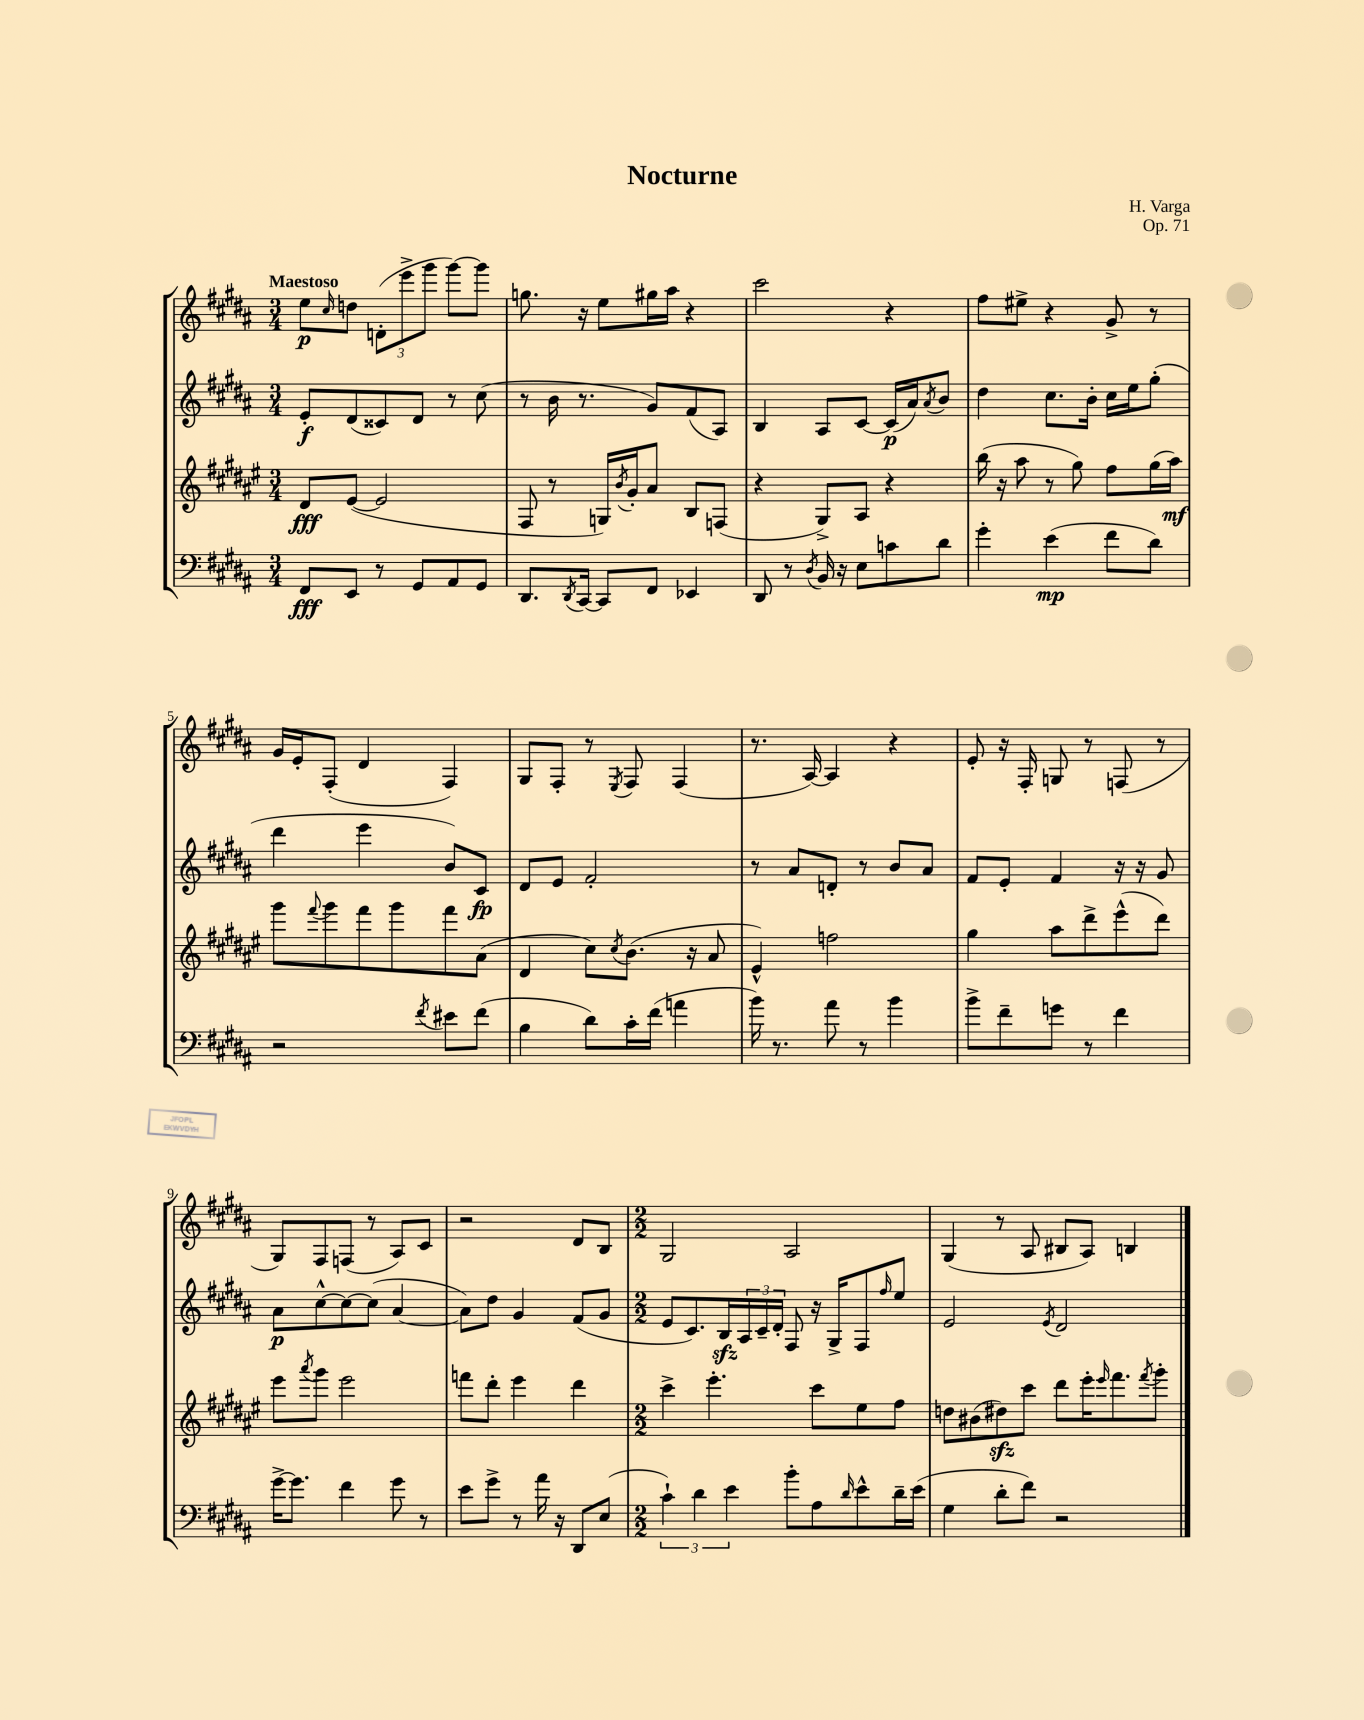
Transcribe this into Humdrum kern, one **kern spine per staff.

**kern	**kern	**kern	**kern
*staff4	*staff3	*staff2	*staff1
*clefF4	*clefG2	*clefG2	*clefG2
*k[f#c#g#d#a#]	*k[f#c#g#d#a#e#]	*k[f#c#g#d#a#]	*k[f#c#g#d#a#]
*M3/4	*M3/4	*M3/4	*M3/4
8FF#	8d#	8e'	8ee
.	.	.	16qqcc#
8EE	([8e#	(8d#	8dd
8r	2e#]	8c##)	(12d'
.	.	.	12eee^
8GG#	.	8d#	.
.	.	.	12ggg#
8AA#	.	8r	[8ggg#)
8GG#	.	(8cc#	8ggg#]
=	=	=	=
8.DD#	8F#	8r	8.gg
.	8r	16b	.
8qDD#	.	.	.
[16CC#	.	8.r	16r
8CC#]	16G)	.	8ee
.	8qb	.	.
.	16g#'	.	.
8FF#	8a#	8g#)	16gg#
.	.	.	16aa#
4EE-	8B	(8f#	4r
.	(8F	8A#)	.
=	=	=	=
8DD#	4r	4B	2ccc#
8r	.	.	.
8qD#	.	.	.
16BB	8G#^)	8A#	.
16r	.	.	.
8E	8A#	[8c#	.
8c	4r	(16c#]	4r
.	.	16a#)	.
.	.	8qa#	.
8d#	.	8b	.
=	=	=	=
4g#'	(16bb	4dd#	8ff#
.	16r	.	.
.	8aa#	.	8ee#^
(4e	8r	8.cc#	4r
.	8gg#)	.	.
.	.	16b'	.
8f#	8ff#	16cc#	8g#^
.	.	16ee	.
8d#)	(16gg#	(8gg#'	8r
.	16aa#)	.	.
=	=	=	=
2r	8ggg#	4ddd#	16g#
.	.	.	16e'
.	8qqfff#	.	.
.	8ggg#	.	(8F#'
.	8fff#	4eee	4d#
.	8ggg#	.	.
8qf#	.	.	.
8e#	8fff#	8b)	4F#)
(8f#	(8a#	8c#	.
=	=	=	=
4B	4d#	8d#	8G#
.	.	8e	8F#'
8d#)	8cc#)	2f#'	8r
.	8qcc#	.	8qE
16c#'	(8.b	.	8F#
(16f#	.	.	.
4a	.	.	(4F#
.	16r	.	.
.	8a#	.	.
=	=	=	=
16b)	4e#^^)	8r	8.r
8.r	.	.	.
.	.	8a#	.
.	.	.	[16A#)
8a#	2ff	8d'	4A#]
8r	.	8r	.
4b	.	8b	4r
.	.	8a#	.
=	=	=	=
8b^	4gg#	8f#	8e'
8f#~	.	8e'	16r
.	.	.	16F#'
8g	8aa#	4f#	8G
8r	8ddd#^	.	8r
4f#	(8eee#^^	16r	(8F
.	.	16r	.
.	8ddd#)	8g#	8r
=	=	=	=
[16g#^	8eee#	8a#	8G#)
8.g#]	.	.	.
.	8qaaa#	.	.
.	8ggg#	[8cc#^^	8F#
4f#	2eee#	8cc#_	(8F
.	.	(8cc#]	8r
8g#	.	[4a#	8A#)
8r	.	.	8c#
=	=	=	=
8e	8fff	8a#])	2r
8g#^	8ddd#'	8dd#	.
8r	4eee#	4g#	.
16a#	.	.	.
16r	.	.	.
8DD#	4ddd#	(8f#	8d#
(8E	.	8g#	8B
=	=	=	=
*M2/2	*M2/2	*M2/2	*M2/2
6c#`)	4ccc#^	8e	2G#
.	.	8.c#)	.
6d#	.	.	.
.	4.eee#'	.	.
.	.	16B	.
6e	.	.	.
.	.	24A#	.
.	.	24c#~	.
.	.	24d#'	.
8b'	.	8F#	2A#
8A#	8ccc#	16r	.
.	.	16G#^	.
16qqd#	.	.	.
8e^^	8ee#	8F#	.
.	.	16qqff#	.
16d#~	8ff#	8ee	.
(16e	.	.	.
=	=	=	=
4G#	8dd	2e	(4G#
.	(8b#	.	.
8d#'	8dd#)	.	8r
8f#)	8ccc#	.	8A#
.	.	8qe	.
2r	8ddd#	2d#	8B#
.	16eee#'	.	8A#)
.	16qqeee#	.	.
.	8.fff#	.	.
.	.	.	4B
.	8qfff#	.	.
.	8ggg#'	.	.
==	==	==	==
*-	*-	*-	*-
